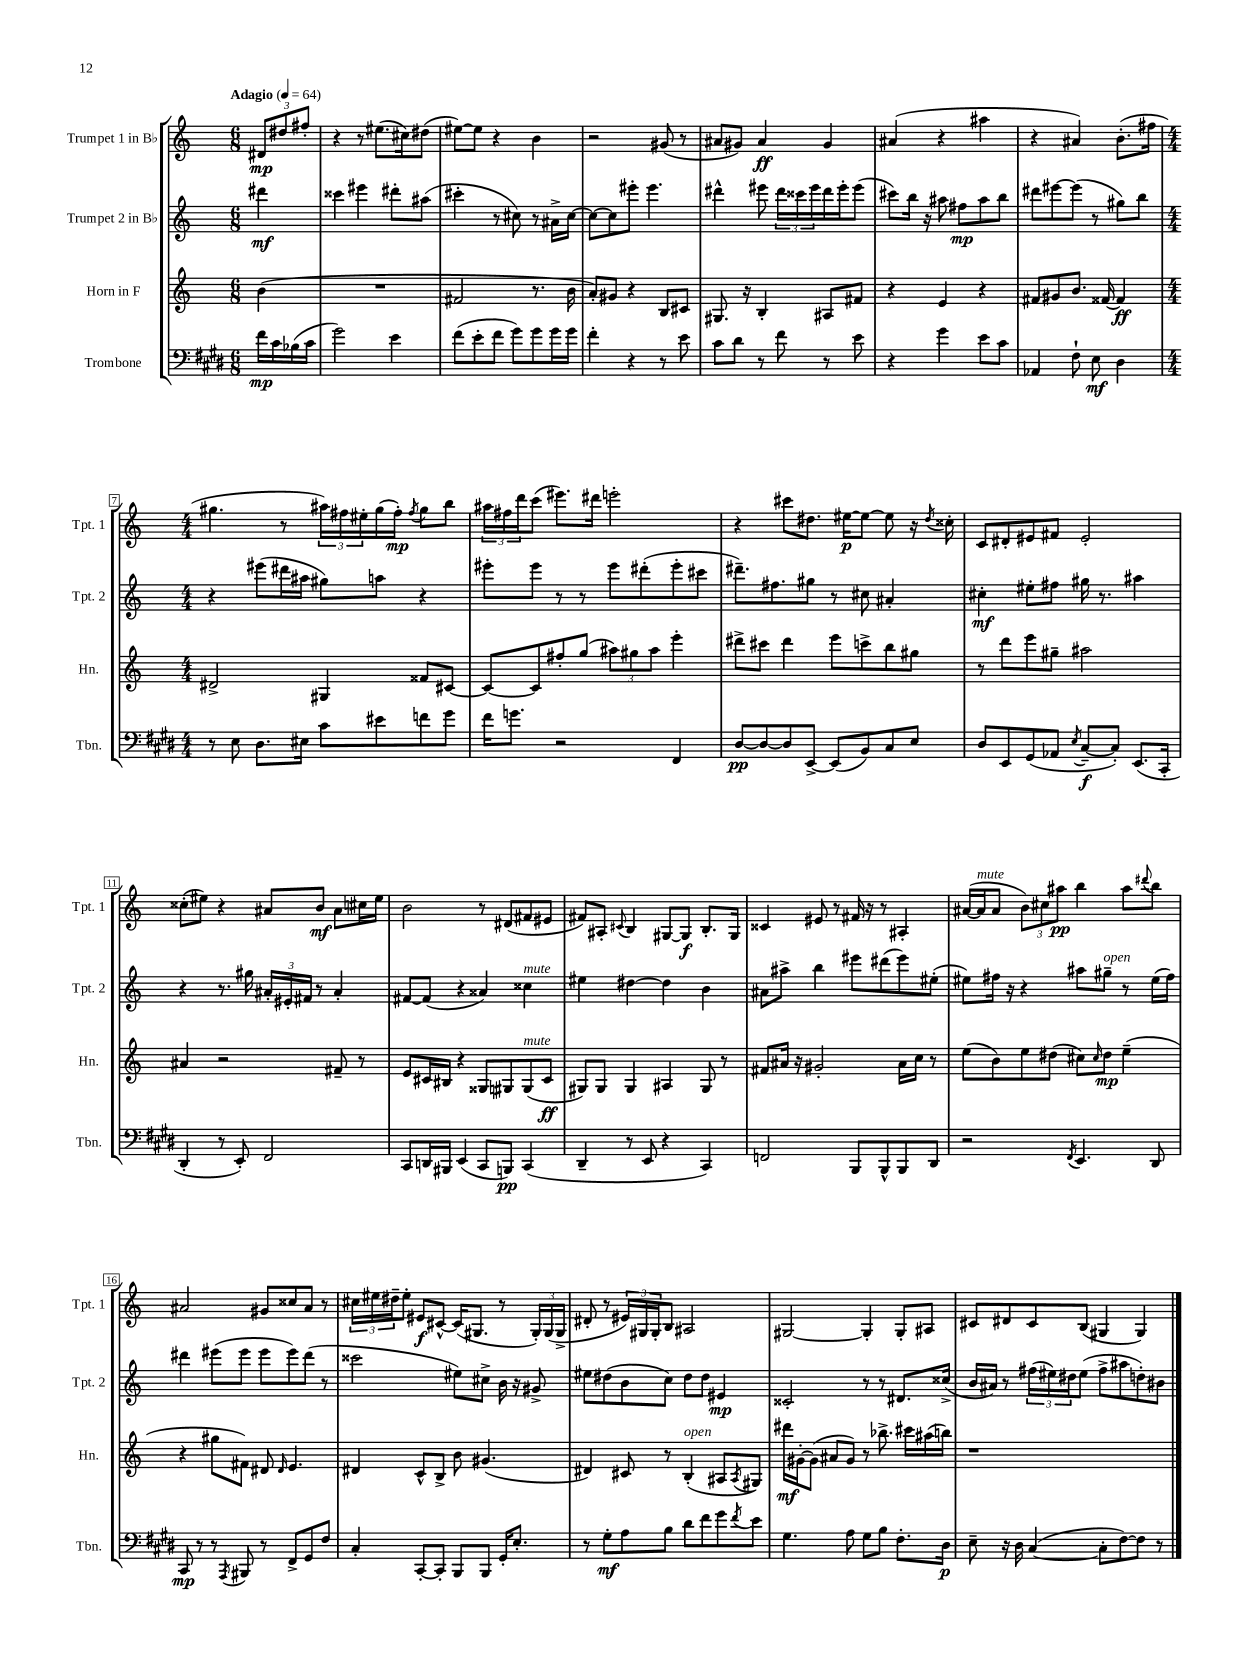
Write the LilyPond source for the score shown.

<<
\new StaffGroup <<
\new Staff = "s0" \with { instrumentName = "Trumpet 1 in Bb" shortInstrumentName = "Tpt. 1" } {
    \clef treble \key c \major \numericTimeSignature \time 6/8 \partial 4 \tempo "Adagio" 4 = 64
    \tuplet 3/2 { dis'8\mp dis''8 fis''8-. } |
    r4 r8 eis''8.( cis''16) dis''8( |
    eis''8~) eis''8 r4 b'4 |
    r2 gis'8( r8 |
    ais'8 gis'8) ais'4\ff gis'4 |
    ais'4( r4 ais''4 |
    r4 ais'4) b'8.-.( fis''16 |
    \numericTimeSignature \time 4/4 gis''4. r8 \tuplet 3/2 { ais''16) fis''16 eis''16-. } gis''16( fis''16-.\mp) \acciaccatura { fis''8 } gis''8 b''8 |
    \tuplet 3/2 { ais''16 fis''16 d'''16 } c'''8( eis'''8.) dis'''16 e'''2-. |
    r4 cis'''8 dis''8. eis''16~\p eis''8~ eis''8 r16 \acciaccatura { dis''8 } cisis''16-. |
    c'8 dis'8-. eis'8 fis'8 eis'2-. |
    cisis''8-.( eis''8) r4 ais'8 b'8\mf ais'8 cis''16 eis''16 |
    b'2 r8 dis'8( fis'8 eis'8 |
    fis'8) ais8-. \appoggiatura { cis'8 } b4 gis8~ gis8\f b8.-. gis16 |
    cisis'4 eis'8 r8 fis'16 r16 r8 ais4-. |
    ais'16~( ais'16^\markup { \italic "mute" } ais'8 \tuplet 3/2 { b'8) cis''8 ais''8\pp } b''4 ais''8 \appoggiatura { dis'''8 } b''8 |
    ais'2 gis'8 cisis''8 ais'8 r8 |
    \tuplet 3/2 { cis''16 eis''16 dis''16-- } eis''8-. eis'8\f cis'8~-^ cis'16( gis8. r8 \tuplet 3/2 { gis16-.) gis16( gis16-> } |
    dis'8-. r8 \tuplet 3/2 { eis'16) gis16 gis16-. } b8 ais2 |
    gis2~ gis4-. gis8-. ais8 |
    cis'8 dis'8 cis'8 b8( gis4 gis4) \bar "|." |
}
\new Staff = "s1" \with { instrumentName = "Trumpet 2 in Bb" shortInstrumentName = "Tpt. 2" } {
    \clef treble \key c \major \numericTimeSignature \time 6/8 \partial 4
    dis'''4\mf |
    cisis'''4 eis'''4 dis'''8-. ais''8( |
    cis'''4-. r8 cis''8) r8 ais'16-> cis''16~ |
    cis''8~ cis''8 eis'''8-. eis'''4. |
    dis'''4-^ eis'''8 \tuplet 3/2 { dis'''16 cisis'''16 eis'''16 } dis'''16 eis'''16-. eis'''8( |
    cis'''8) b''16 r16 ais''8 fis''8\mp ais''8 b''8 |
    dis'''8 eis'''8~ eis'''8( r8 gis''8) b''8 |
    \numericTimeSignature \time 4/4 r4 eis'''8( dis'''16 ais''16 gis''8) a''8 r4 |
    eis'''8-. eis'''8 r8 r8 eis'''8 dis'''8-.( eis'''8-. cis'''8 |
    dis'''8.--) fis''8. gis''8 r8 cis''8 ais'4-. |
    cis''4-.\mf eis''8-. fis''8 gis''16 r8. ais''4 |
    r4 r8. gis''16 \tuplet 3/2 { ais'16-. eis'16-. fis'16 } r8 ais'4-. |
    fis'8~ fis'8( r4 aisis'4) cisis''4^\markup { \italic "mute" } |
    eis''4 dis''4~ dis''4 b'4 |
    ais'8 ais''8-> b''4 eis'''8 dis'''8( eis'''8) eis''8-.( |
    eis''8) fis''16 r16 r4 ais''8 gis''8--^\markup { \italic "open" } r8 eis''16( fis''16) |
    dis'''4 eis'''8( eis'''8 eis'''8 eis'''8) dis'''8( r8 |
    cisis'''2 eis''8) cis''8-> b'16 r16 gis'8-> |
    eis''8 dis''8( b'8 c''8) dis''8 dis''8 eis'4\mp |
    cisis'2-. r8 r8 dis'8. cisis''16->( |
    b'16 ais'16) r8 \tuplet 3/2 { fis''16( eis''16) dis''16 } eis''8( fis''8-> ais''8 d''8-.) bis'8 \bar "|." |
}
\new Staff = "s2" \with { instrumentName = "Horn in F" shortInstrumentName = "Hn." } {
    \clef treble \key c \major \numericTimeSignature \time 6/8 \partial 4
    b'4( |
    R2. |
    fis'2 r8. b'16 |
    a'8-.) gis'8 r4 b8 cis'8 |
    gis8. r16 b4-. ais8 fis'8 |
    r4 e'4 r4 |
    fis'8 gis'8 b'8. fisis'16~ fisis'4\ff |
    \numericTimeSignature \time 4/4 dis'2-> gis4 fisis'8 cis'8~ |
    cis'8~ cis'8 fis''8-. g''8( \tuplet 3/2 { ais''8) gis''8 ais''8 } e'''4-. |
    dis'''8-> cis'''8 dis'''4 e'''8 c'''8-> b''8 gis''8 |
    r8 d'''8 e'''8 gis''8-- ais''2 |
    ais'4 r2 fis'8-- r8 |
    e'8 cis'16 bis16 r4 gisis8 gis8 gis8^\markup { \italic "mute" }( cis'8\ff |
    gis8) gis8 gis4 ais4 gis8 r8 |
    fis'8 ais'16 r16 gis'2-. ais'16 c''16 r8 |
    e''8( b'8) e''8 dis''8( cis''8) \grace { cis''16 } dis''8\mp e''4--( |
    r4 gis''8 fis'8) dis'8 \grace { dis'16 } e'4. |
    dis'4 c'8-^ b8-> b'8 gis'4.( |
    dis'4) cis'8 r8 b4-.^\markup { \italic "open" }( ais8 \acciaccatura { ais8 } gis8) |
    dis'''16\mf gis'16~-. gis'8( ais'8 gis'8) r8 bes''8.-> cis'''16 ais''16( b''16) |
    r1 \bar "|." |
}
\new Staff = "s3" \with { instrumentName = "Trombone" shortInstrumentName = "Tbn." } {
    \clef bass \key e \major \numericTimeSignature \time 6/8 \partial 4
    fis'16\mp cis'16 bes16( cis'16 |
    gis'2) e'4 |
    fis'8( e'8-. fis'8 gis'8) gis'8 gis'16 gis'16 |
    fis'4-. r4 r8 e'8 |
    cis'8 dis'8 r8 fis'8 r8 e'8 |
    r4 gis'4 e'8 cis'8 |
    aes,4 fis8-! e8\mf dis4 |
    \numericTimeSignature \time 4/4 r8 e8 dis8. eis16 cis'8 eis'8 f'8 gis'8 |
    fis'16 g'8. r2 fis,4 |
    dis8~\pp dis8~ dis8 e,8~-> e,8( b,8) cis8 e8 |
    dis8 e,8 gis,8( aes,8 \acciaccatura { e8 } cis8~--\f cis8-.) e,8.( cis,16-. |
    dis,4-. r8 e,8-.) fis,2 |
    cis,8 d,16 bis,,16 e,4( cis,8 b,,8\pp) cis,4( |
    dis,4-- r8 e,8 r4 cis,4) |
    f,2 b,,8 b,,8-^ b,,8 dis,8 |
    r2 \acciaccatura { fis,8 } e,4. dis,8 |
    cis,8\mp r8 r8 \acciaccatura { a,,8 } bis,,8 r8 fis,8-> gis,8 fis8 |
    cis4-. cis,8~-. cis,8-. b,,8 b,,8 gis,16-. e8.-. |
    r8 gis8-.\mf a8 b8 dis'8 fis'8 gis'8 \acciaccatura { fis'8 } e'8 |
    gis4. a8 gis8 b8 fis8.-. dis16\p |
    e8-- r16 dis16 cis4~( cis8-. fis8~) fis8 r8 \bar "|." |
}
>>
>>
\layout { \context { \Score \override BarNumber.stencil = #(make-stencil-boxer 0.1 0.3 ly:text-interface::print) } }
